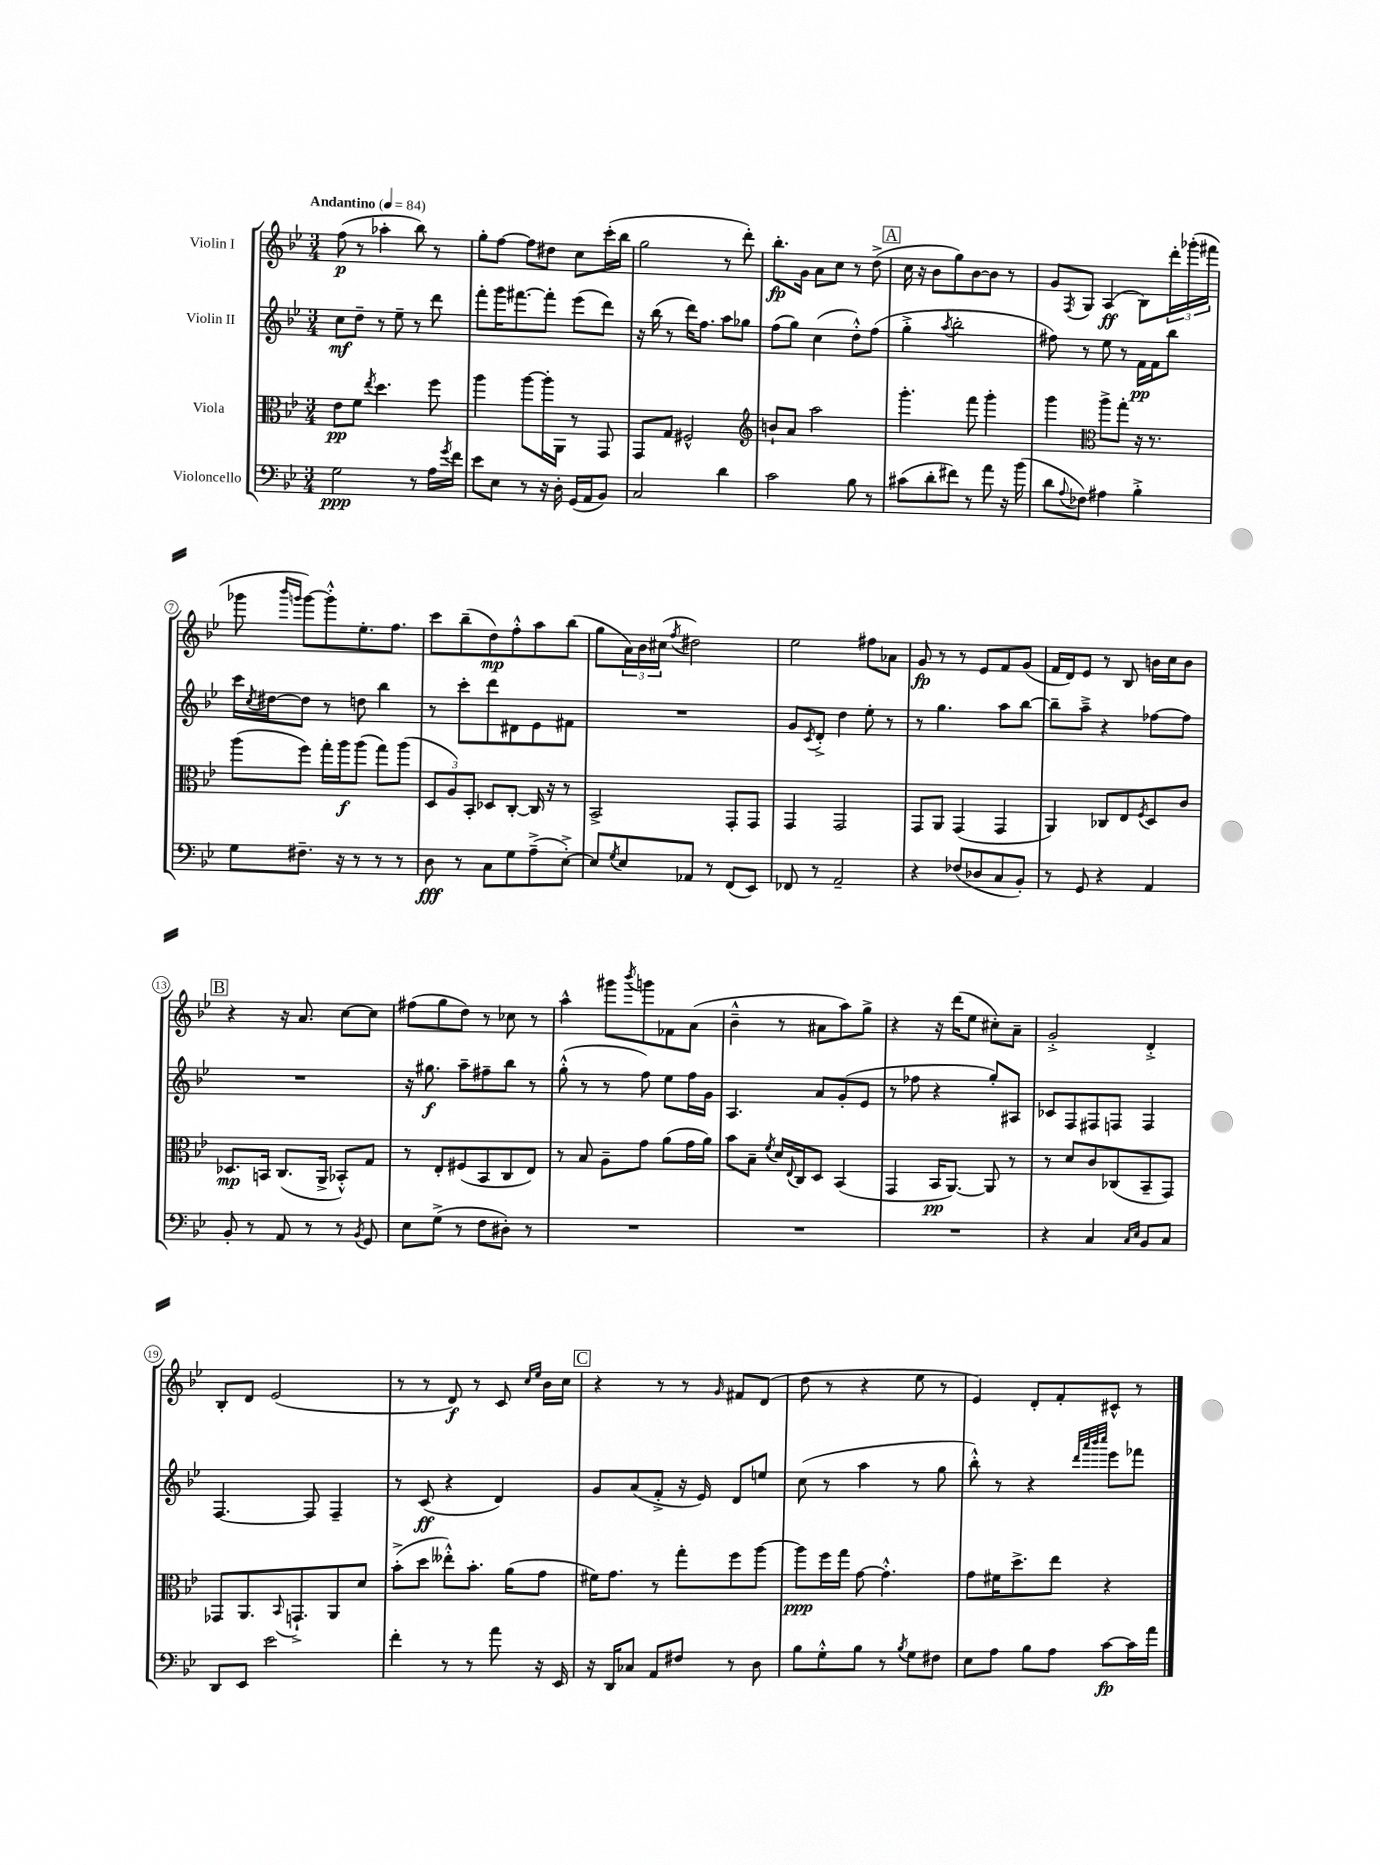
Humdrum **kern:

**kern	**kern	**kern	**kern
*staff4	*staff3	*staff2	*staff1
*clefF4	*clefC3	*clefG2	*clefG2
*k[b-e-]	*k[b-e-]	*k[b-e-]	*k[b-e-]
*M3/4	*M3/4	*M3/4	*M3/4
*MM84	*MM84	*MM84	*MM84
2G	8e-	8cc	(8ff
.	8f	8dd~	8r
.	8qee-	.	.
.	4.dd	8r	4aa-'
.	.	8ee-~	.
8r	.	8r	8bb-)
16A	8ff	8ddd	8r
8qg	.	.	.
16f	.	.	.
=	=	=	=
8e-	4aa	8fff'	8gg'
8E-	.	16ggg	[8ff
.	.	[8.fff#	.
8r	[8aa	.	8ff]
16r	16aa']	8fff#']	8dd#
16D'	16AA	.	.
(16GG	8r	(8eee-	8cc
16AA	.	.	.
8BB-)	8GG	8ddd)	(16ccc'
.	.	.	16bb-
=	=	=	=
2C	8GG	16r	2gg
.	.	(16bb-	.
.	8G	8r	.
.	2F#^^	16ddd)	.
.	.	8.ff	.
4d	.	8aa	8r
.	.	8gg-	8ddd')
=	=	=	=
*	*clefG2	*	*
2c	8b`	(8ff	8.bb-'
.	8a	8gg)	.
.	.	.	16g
.	2aa	(4cc	8a
.	.	.	8cc
8B-	.	8dd'^^)	8r
8r	.	(8ff	(8dd^
=	=	=	=
(8c#	4.ggg'	4gg'^	16cc
.	.	.	16r
8d'	.	.	8b-
.	.	8qaa	.
8f#)	.	2bb-'	8gg)
8r	8fff	.	[8b-
8a	4ggg'	.	8b-]
16r	.	.	8r
(16b-	.	.	.
=	=	=	=
8d	4ggg	8ff#)	8g
8qqA	.	.	8qF
8F-)	.	8r	8G
*	*clefC3	*	*
4A#	8aa^	8ee-	(4A
.	8gg'	8r	.
4B-'^	16r	16f	8B-)
.	8.r	16f	.
.	.	8bb-	24ddd'
.	.	.	(24ggg-'
.	.	.	24fff#
=	=	=	=
8G	(8aa	16ccc	8ggg-
.	.	8qcc	.
.	.	[16dd#	.
.	.	.	16qqbbb-
.	.	.	16qqggg
8.F#~	8ff)	8dd#]	[8ggg)
.	16gg'	8r	8ggg'^^]
16r	16aa	.	.
8r	(8aa	8dd	8.ee-'
8r	8gg)	4bb-	.
.	.	.	8.ff
8r	(8aa	.	.
=	=	=	=
8D	12D	8r	8ccc
.	12A)	.	.
8r	.	8ccc'	(8bb-~
.	12BB-'	.	.
8C	8D-	8ddd	8dd)
8G	[8C'	8d#	8ff'^^
(8A~^	16C]	8e-	8aa
.	16r	.	.
[8E-'^)	8r	8f#	(8bb-
=	=	=	=
8E-]	2BB-^	2.r	8gg
8qG	.	.	.
8E-	.	.	24a)
.	.	.	24b-
.	.	.	(24cc#
.	.	.	8qff
8AA-	.	.	2dd#)
8r	.	.	.
(8FF	8GG'	.	.
8EE-)	8GG	.	.
=	=	=	=
8FF-	4GG	8g	2ee-
.	.	8qc	.
8r	.	8d'^	.
2AA~	2GG	4dd	.
.	.	8ee-'	8ff#
.	.	8r	8a-
=	=	=	=
4r	8GG	8r	8g
.	8AA	4.gg	8r
(8F-	(4GG	.	8r
8D-	.	.	8e-
8C	4GG	8aa	8f
8BB-')	.	[8bb-	(8g
=	=	=	=
8r	4AA)	8bb-~]	16f
.	.	.	16d)
8GG	.	8aa~^	8e-
4r	8C-	4r	8r
.	8E-	.	8B-
.	8qF	.	.
4AA	8D	[8ff-	16b
.	.	.	16cc
.	8c	8ff-]	8b
=	=	=	=
8BB-'	8.D-	2.r	4r
8r	.	.	.
.	16BB	.	.
8AA	(8.C	.	16r
.	.	.	8.a
8r	.	.	.
.	16AA^	.	.
8r	8BB-'^^)	.	[8cc
8qBB-	.	.	.
8GG	8G	.	8cc]
=	=	=	=
8E-	8r	16r	(8ff#
.	.	8.gg#	.
(8G^	8E-'	.	8gg
8r	(8F#	8aa~	8dd)
8F	8BB-	8ff#~	8r
8D#')	8C	8bb-	8cc-
8r	8E-)	8r	8r
=	=	=	=
2.r	8r	(8gg'^^	4aa^^
.	8B-	8r	.
.	8A~	8r	8ggg#
.	.	.	8qbbb-
.	8g	8ff)	8ggg
.	(8a	8ee-	8f-
.	16g	16ff	(8a
.	16a)	16g	.
=	=	=	=
2.r	8b-	4.A	4b-~^^
.	8B-~	.	.
.	8qf	.	.
.	16d	.	8r
.	8qqE-	.	.
.	16C	.	.
.	8D	8a	8a#
.	(4BB-	(8g'	8aa)
.	.	8e-	8gg^
=	=	=	=
2.r	4GG	8r	4r
.	.	8ff-	.
.	16BB-	4r	16r
.	[8.AA)	.	(16ddd
.	.	.	8ee-
.	8AA]	8gg')	8cc#')
.	8r	8A#	8a~
=	=	=	=
4r	8r	8c-	2g'^
.	8d	8F	.
4C	8c	8F#	.
.	(8C-	8F	.
16qqC	.	.	.
16qqE-	.	.	.
8BB-	8BB-~	4F	4d'^
8C	8GG)	.	.
=	=	=	=
8DD	8GG-	[4.F	8B-'
8EE-	8.AA	.	8d
2e-	.	.	(2e-
.	8qqBB-	.	.
.	8.GG`^	.	.
.	.	8F]	.
.	8AA	4F~	.
.	8d	.	.
=	=	=	=
4f'	(8b-'^	8r	8r
.	8dd	(8c	8r
8r	8ee--'^^)	4r	8d)
8r	8.b-'	.	8r
8a	.	4d)	8c
.	(16a	.	.
.	.	.	16qqcc
.	.	.	16qqee-
16r	8g	.	16b-
16EE-	.	.	16cc
=	=	=	=
16r	16f#)	8g	4r
16DD	8.g	.	.
8C-	.	(8a	.
8AA	8r	8f'^	8r
8F#	8gg'	16r	8r
.	.	16e-)	.
.	.	.	16qqg
8r	8ff	8d	8f#
8D	[8aa	8ee	(8d
=	=	=	=
8B-	8aa]	(8cc	8dd
8G'^^	16ff	8r	8r
.	16gg	.	.
8B-	[8g	4aa	4r
8r	4.g'^^]	.	.
8qB-	.	.	.
8G	.	8r	8ee-
8F#	.	8gg	8r
=	=	=	=
8E-	8g	8bb-'^^)	4e-)
8A	16f#	8r	.
.	8.dd^	.	.
8B-	.	4r	8d'
8A	8ee-	.	8f'
.	.	32qqddd	.
.	.	32qqaaa	.
.	.	32qqbbb-	.
.	.	32qqcccc	.
[8c	4r	8eee-	8c#^^
16c]	.	8fff-	8r
16a	.	.	.
==	==	==	==
*-	*-	*-	*-
